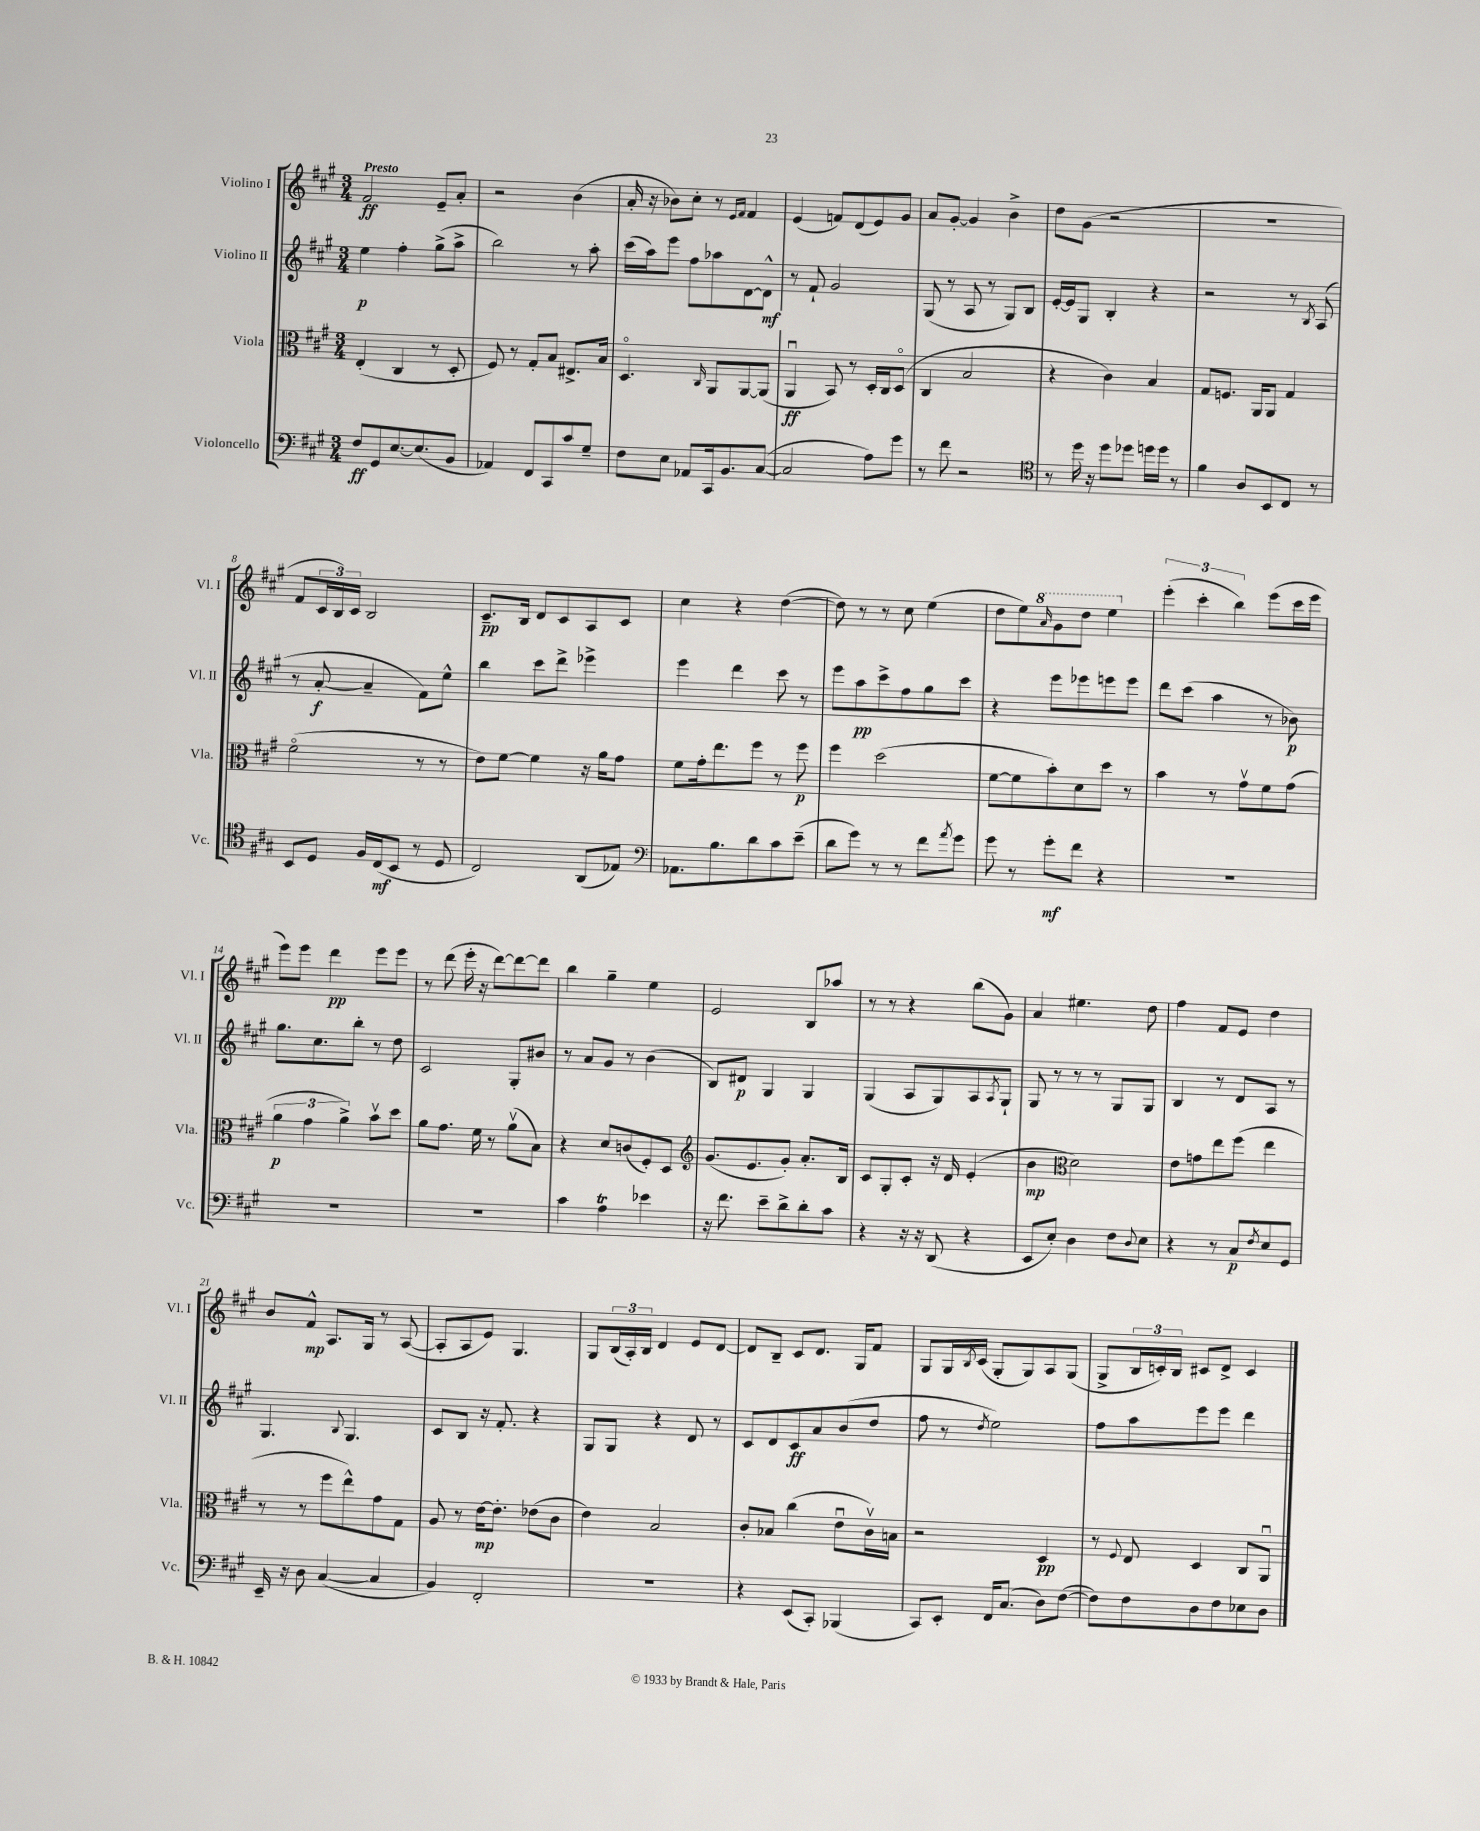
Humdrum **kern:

**kern	**kern	**kern	**kern
*staff4	*staff3	*staff2	*staff1
*clefF4	*clefC3	*clefG2	*clefG2
*k[f#c#g#]	*k[f#c#g#]	*k[f#c#g#]	*k[f#c#g#]
*M3/4	*M3/4	*M3/4	*M3/4
8F#	(4E'	4ee	2f#
8GG#	.	.	.
[8.E	4C#	4ff#'	.
(8.E]	.	.	.
.	8r	(8gg#^	8e~
8BB	8D'	8aa^	8a'
=	=	=	=
4AA-)	8F#)	2bb)	2r
.	8r	.	.
8FF#	8G#'	.	.
8CC#	8B	.	.
8c#	8.E#^	8r	(4b
8G#~	.	8aa'	.
.	16B	.	.
=	=	=	=
8F#	4.Do	(16ccc#	16a'
.	.	16aa)	16r
8E	.	8eee	8b-)
8AA-	.	8ff#	8cc#'
.	16qqC#	.	.
16CC#	8AA	8aa-	8r
8.BB	.	.	.
.	.	.	16qqe
.	.	.	16qqf#
.	[8AA	[8d	4f#
([8C#	(8AA]	8d^^]	.
=	=	=	=
2C#]	4AAu	8r	(4e
.	.	8f#`	.
.	8BB)	2g#	8f)
.	8r	.	(8d
8A)	16D'	.	8e)
.	16C#	.	.
8g#	(8Do	.	8g#
=	=	=	=
8r	4C#	(8G#	8a
8f#	.	8r	[8g#'
2r	2B	8A	4g#]
.	.	8r	.
.	.	8G#)	4b^
.	.	8B	.
=	=	=	=
*clefC4	*	*	*
8r	4r	[16e'	8dd
.	.	16e]	.
16dd	.	8G#	(8g#
16r	.	.	.
8dd	4c#)	4B'	2r
8dd-	.	.	.
16dd	4B	4r	.
16dd	.	.	.
8r	.	.	.
=	=	=	=
4f#	8G#	2r	2.r
.	8.F	.	.
8A	.	.	.
.	16AA	.	.
8BB	8AA	.	.
8C#	4G#	8r	.
.	.	8qB	.
8r	.	(8A	.
=	=	=	=
8BB	(2f#o	8r	8f#
8D	.	[8a'	24c#
.	.	.	24B)
.	.	.	24c#
16F#	.	4a~]	2B
(16C#	.	.	.
8BB	.	.	.
8r	8r	8f#)	.
8D	8r	8ee^^	.
=	=	=	=
2C#)	8e)	4bb	8.c#~
.	[8f#	.	.
.	.	.	16B
.	4f#]	8ccc#	8d
.	.	8ddd^	8c#
(8AA	16r	4eee-^	8A
.	16a	.	.
8E-)	8g#	.	8c#
=	=	=	=
*clefF4	*	*	*
8.AA-	8f#	4eee	4cc#
.	16g#'	.	.
8.B	8.ee	.	.
.	.	4ddd	4r
8d	8ff#	.	.
8c#	8r	8ccc#	([4dd
(8e~	8ff#	8r	.
=	=	=	=
8d	4ff#	8eee	8dd])
8g#)	.	8aa	8r
8r	(2dd	8ccc#^	8r
8r	.	8ff#	8cc#
8f#	.	8gg#	(4ee
8qa	.	.	.
8g#	.	8ccc#	.
=	=	=	=
8g#	[8f#	4r	8dd
8r	8f#]	.	8ee)
.	.	.	16qqaa
8g#'	8b')	8eee	8gg#
8f#	8d	8eee-	8ddd
4r	8dd	8eee	4eee
.	8r	8eee	.
=	=	=	=
2.r	4b	8ddd	(6eee'
.	.	(8ccc#	.
.	.	.	6ccc#'
.	8r	4aa	.
.	.	.	6bb)
.	8g#v	.	.
.	8f#	8r	(8eee
.	(8g#	8b-)	16ccc#
.	.	.	16eee
=	=	=	=
2.r	6a	8.gg#	8eee)
.	.	.	8eee
.	6g#	.	.
.	.	8.cc#	.
.	.	.	4ddd
.	6a^)	.	.
.	.	8bb'	.
.	8bv	8r	8eee
.	8dd	8dd	8eee
=	=	=	=
2.r	8a	2c#	8r
.	8.g#	.	(8ddd
.	.	.	16eee'
.	16f#	.	16r
.	8r	.	[8ddd)
.	(8av	8G#'	8ddd_
.	8B)	8b#	8ddd]
=	=	=	=
4c#	4r	8r	4bb
.	.	8a	.
4A	8d	8g#	4gg#~
.	(8c	8r	.
4e-	8F#')	(4b	4ee
.	8D	.	.
=	=	=	=
*	*clefG2	*	*
16r	(8.g#	8B)	2e
8.f#	.	.	.
.	.	8d#	.
.	8.e	.	.
8e~	.	4G#	.
8d^	8g#')	.	.
8d'	8.a'	4G#	8B
8c#	.	.	8aa-
.	16B	.	.
=	=	=	=
4r	8c#	(4G#	8r
.	8G#'	.	8r
16r	8c#'	8A	4r
16r	.	.	.
(8DD	16r	8G#)	.
.	16d	.	.
4r	(4e'	8A	(8bb
.	.	8qA	.
.	.	8G#`	8g#)
=	=	=	=
8EE	4b	8G#	4a
8E')	.	8r	.
*	*clefC3	*	*
4D	2d)	8r	4.ee#
.	.	8r	.
8F#	.	8G#	.
8qqD	.	.	.
8E	.	8G#	8dd
=	=	=	=
4r	8e	4B	4ff#
.	8g	.	.
8r	8ee	8r	8f#
8C#	(8ff#	8d	8e
8qF#	.	.	.
8E	4ee	8A	4dd
8GG#	.	8r	.
=	=	=	=
16EE~	8r	4.G#	8b
16r	.	.	.
8D	8r	.	8f#^^
([4C#	8ff#	.	8.A
.	.	8qqB	.
.	8ee^^)	4.G#	.
.	.	.	16G#
4C#]	8g#	.	8r
.	8G#	.	([8A
=	=	=	=
4BB)	8A	8c#	8A']
.	8r	8B	8A
2FF#'	[16e	16r	8e)
.	8.e']	8.f#'	.
.	.	.	4.G#
.	(8e-	4r	.
.	8c#	.	.
=	=	=	=
2.r	4e)	8G#	8G#
.	.	8G#	(24B
.	.	.	24A')
.	.	.	24B
.	2B	4r	4d
.	.	8d	8e
.	.	8r	[8d
=	=	=	=
4r	8c#'	8c#	8d]
.	8B-	8d	8B~
(8EE	(4cc#	8c#	8c#
8CC#')	.	8a	8.d
(4BBB-	8eu	(8b	.
.	.	.	16G#
.	16c#v)	8dd	8f#
.	16B	.	.
=	=	=	=
8CC#)	2r	8ff#	8G#
8EE'	.	8r	16G#
.	.	.	8qB
.	.	.	(16c#
.	.	8qdd	.
16FF#	.	2ee)	8G#'
(8.C#	.	.	.
.	.	.	8G#)
8D)	4D	.	8A
([8F#	.	.	(8G#
=	=	=	=
8F#])	8r	8ff#	8G#^
.	8qqF#	.	.
8F#	8E	8aa	24B
.	.	.	24c')
.	.	.	24B
8D	4D	8eee	8c#
8F#	.	8eee	8d^
8E-	8C#	4ddd	4c#
8D	8AAu	.	.
==	==	==	==
*-	*-	*-	*-
